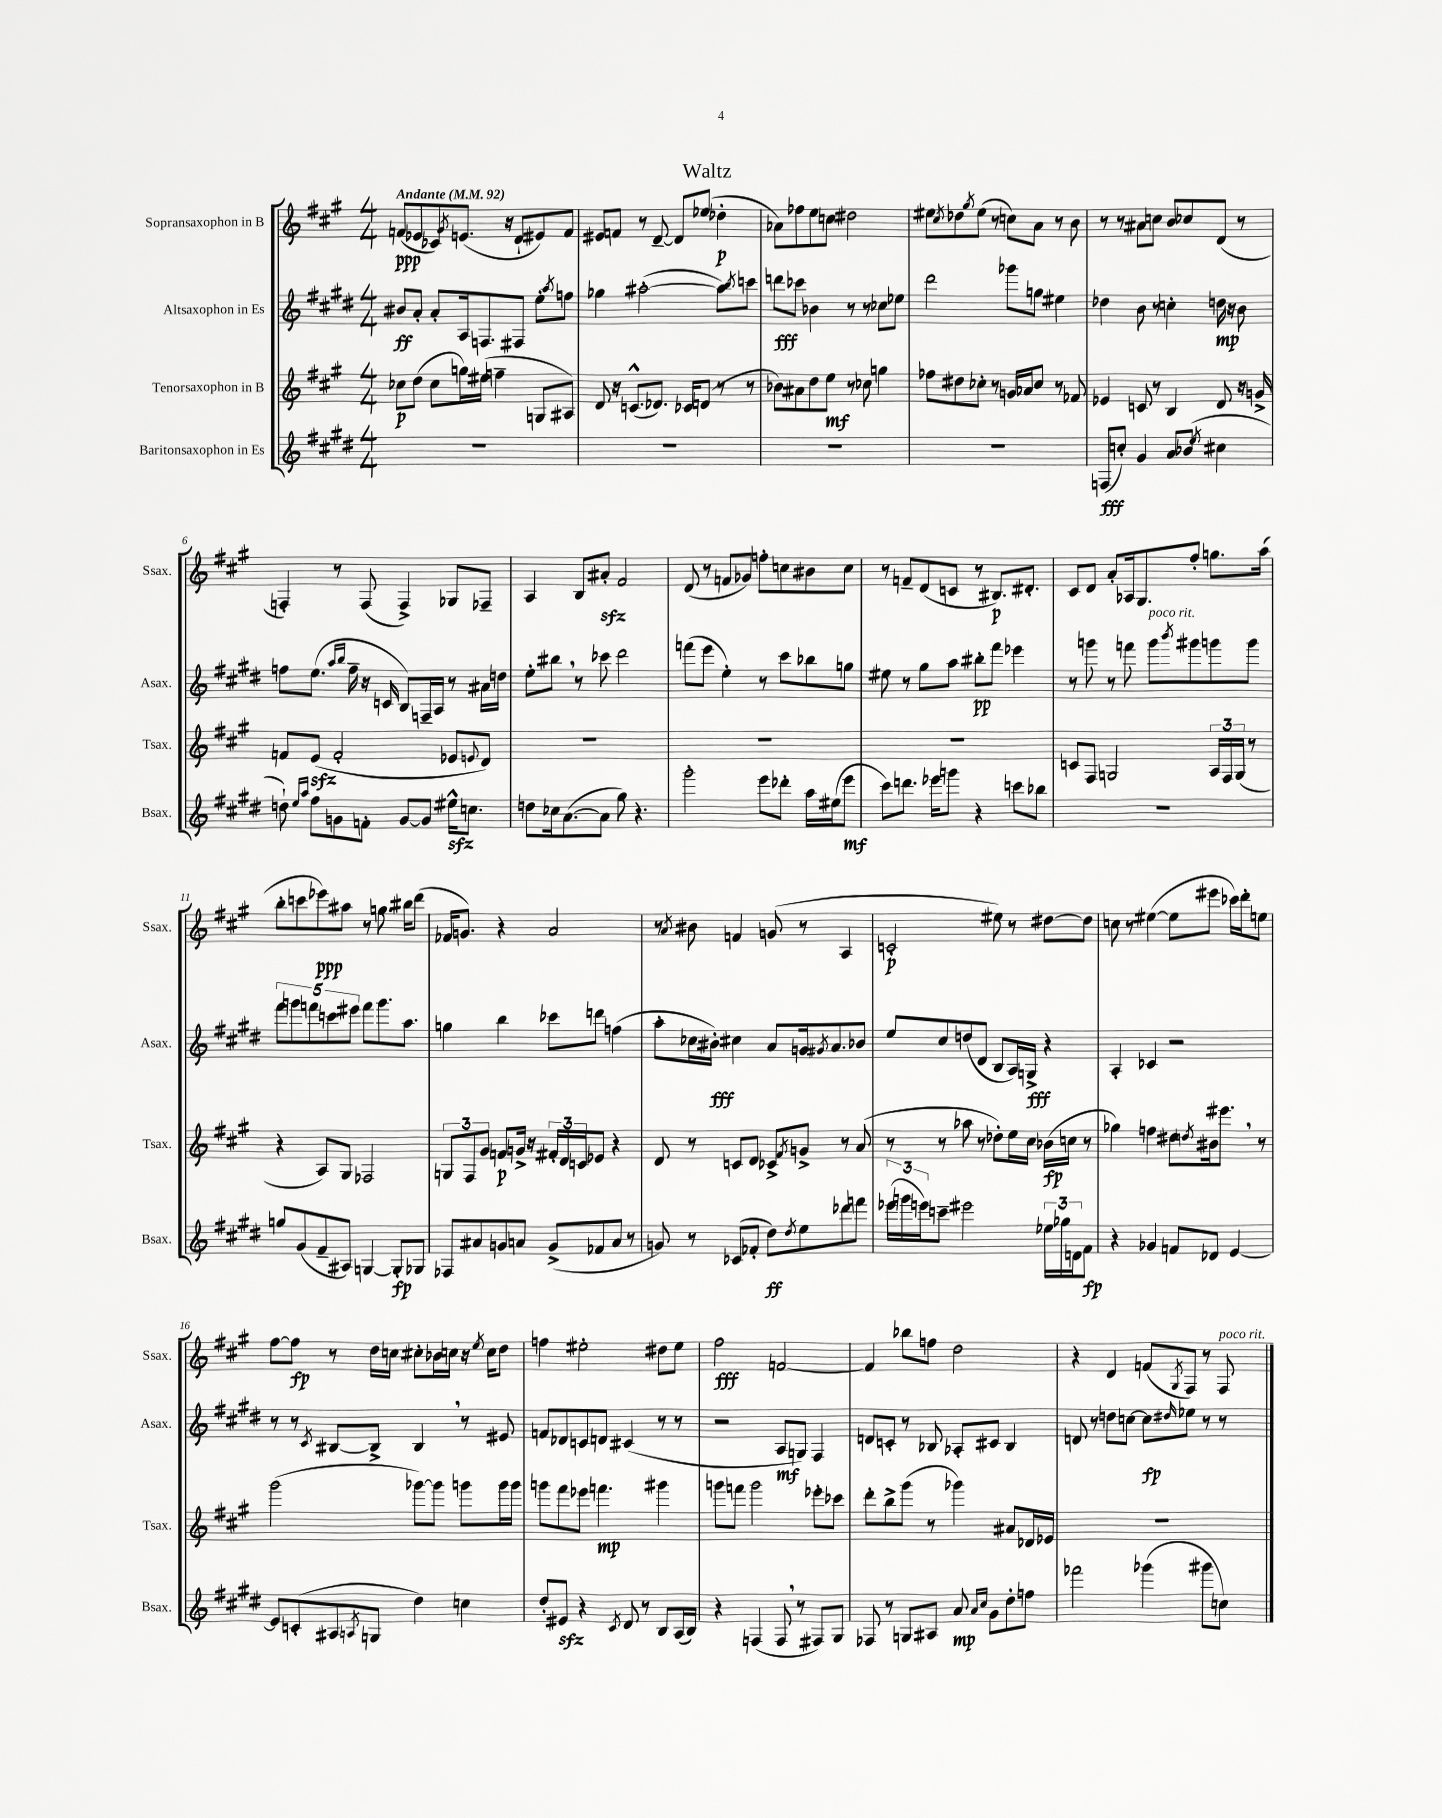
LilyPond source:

\header { title = "Waltz" }
<<
\new StaffGroup <<
\new Staff = "s0" \with { instrumentName = "Sopransaxophon in B" shortInstrumentName = "Ssax." } {
    \clef treble \key a \major \numericTimeSignature \time 4/4 \tempo "Andante" 4 = 92
    f'8\ppp( ees'8 ces'8) \acciaccatura { gis'8 } e'8.( r16 d'8-! eis'8) f'8 |
    eis'8 f'8 r8 d'8~-- d'8 ees''8( des''4-.\p |
    aes'8) fes''8 e''8 c''8 dis''2 |
    eis''8 \acciaccatura { cis''8 } des''8 \acciaccatura { gis''8 } eis''8( r8 c''8) a'8 r8 b'8 |
    r8 r8 ais'8 c''8 b'8 ces''8 d'8( r8 |
    f4-.) r8 f8( f4->) ges8 fes8-- |
    a4 b8 ais'8-.\sfz fis'2 |
    d'8( r8 f'8 ges'8) f''8-. c''8 bis'8 c''8 |
    r8 f'8-- d'8( c'8 r8 bis8.\p) dis'8.-. |
    cis'8 d'8 a'8-. aes16 gis8. fis''8-. g''8. a''16( |
    b''8-. c'''8 ees'''8\ppp) ais''8 r8 g''8. bis''16 d'''8( |
    fes'16 g'8.) r4 a'2 |
    r8 \acciaccatura { a'8 } bis'8 f'4 g'8( r8 a4 |
    c'2-.\p eis''8) r8 dis''8~ dis''8 |
    c''8 r8 eis''4~( eis''8 eis'''8 ces'''16) d'''16-. e''8 |
    fis''8~ fis''8\fp r8 d''16 c''16 cis''8-. bes'16 c''16 r16 \acciaccatura { e''8 } c''16 d''8 |
    f''4 eis''2-. dis''8 eis''8 |
    fis''2\fff f'2~ |
    f'4 bes''8 f''8 d''2 |
    r4 d'4 f'8( \acciaccatura { gis8 } fis8) r8 fis8^\markup { \italic "poco rit." } \bar "|." |
}
\new Staff = "s1" \with { instrumentName = "Altsaxophon in Es" shortInstrumentName = "Asax." } {
    \clef treble \key e \major \numericTimeSignature \time 4/4
    bis'8\ff a'8-. a'8-. a16 f8. fis8 e''8-. \acciaccatura { a''8 } f''8 |
    ges''4 ais''2~-.( ais''8) \acciaccatura { b''8 } c'''8 |
    d'''8\fff ces'''8 bes'4 r8 r8 ces''8 ees''8 |
    dis'''2 ges'''8 g''8 eis''4 |
    des''4 b'8 r8 c''4-. d''16\mp r16 b'8 |
    f''8 e''8.( \grace { a''16 b''16 } f''16-- r16 c'16 b8) f16-- a16 r8 ais'16 d''16 |
    e''8-. bis''8 \breathe r8 ces'''8 dis'''2 |
    f'''8( e'''8 e''4-.) r8 cis'''8 bes''8 g''8 |
    eis''8 r8 gis''8 a''8 bis''8-.\pp fis'''8 ees'''4 |
    r8 g'''8 r8 f'''8 g'''8^\markup { \italic "poco rit." } \acciaccatura { b'''8 } gis'''8 g'''8 g'''8 |
    \tuplet 5/4 { fis'''8 g'''8 f'''8 c'''8 eis'''8 } f'''8 g'''8. a''8. |
    g''4 b''4 ces'''8 d'''8 f''4( |
    a''8-. ces''16 bis'16-.\fff) cis''4 a'8 g'16 \acciaccatura { gis'8 } a'8. bes'8 |
    e''8 cis''8 d''8( dis'8 b8 a16) g16->\fff r4 |
    a4-. ces'4 r2 |
    r8 r8 \acciaccatura { cis'8 } bis8~ bis8-> bis4 \breathe r8 eis'8 |
    f'8 des'8 c'8 d'8 cis'4( r8 r8 |
    r2 a8\mf g8) fis4 |
    d'8 c'8-. r8 bes8 aes8-. cis'8 bes4 |
    d'8 r8 d''8 c''8~ c''8\fp \grace { dis''16 } ees''8 r8 r8 \bar "|." |
}
\new Staff = "s2" \with { instrumentName = "Tenorsaxophon in B" shortInstrumentName = "Tsax." } {
    \clef treble \key a \major \numericTimeSignature \time 4/4
    ces''8\p d''8( ces''8 g''16) eis''16( f''4-- g8 ais8) |
    d'8 r16 c'8.-^( des'8.) ces'16 d'8( r8 r8 |
    bes'8) ais'8 d''8 e''8\mf r8 ces''8 g''4 |
    fes''8 dis''8 ces''8-. r8 g'16 aes'16 ces''8 r8 fes'8 |
    ees'4 c'8 r8 b4 d'8 r16 g'16-> |
    f'8 e'8\sfz( f'2-. ees'8 \appoggiatura { e'8 } d'8) |
    R1 |
    R1 |
    R1 |
    c'8 fis8 g2 \tuplet 3/2 { a16 fis16 g16( } r8 |
    r4 a8) gis8 fes2 |
    \tuplet 3/2 { g8 fis8 gis'8 } f'8\p g'16-> r16 \tuplet 3/2 { fis'16-. d'16 c'16 } ees'8 r4 |
    d'8 r8 c'8 d'8 ces'8-> \acciaccatura { fis'8 } g'8-> r8 a'8( |
    r8 r8 aes''8 r8 des''8-.) e''16 cis''16 bes'16\fp( c''16 r8 |
    ges''4) f''4 dis''8 \acciaccatura { d''8 } bis'16 eis'''8. \breathe r8 |
    gis'''2( ges'''8~) ges'''8 g'''8 g'''16 g'''16 |
    g'''8 fis'''8 ees'''8 f'''4.\mp gis'''4 |
    g'''8 f'''8 g'''2 ees'''8-. ces'''8 |
    d'''8-. b''8-> gis'''8( r8 ges'''4) ais'8 des'16 ees'16 |
    R1 \bar "|." |
}
\new Staff = "s3" \with { instrumentName = "Baritonsaxophon in Es" shortInstrumentName = "Bsax." } {
    \clef treble \key e \major \numericTimeSignature \time 4/4
    R1 |
    R1 |
    R1 |
    R1 |
    f8\fff( c''8-.) gis'4 a'8 bes'8( \acciaccatura { e''8 } cis''4 |
    d''8-!) \grace { e''16 a''16 } fis''8 g'8 f'8-. g'8~ g'8 eis''16-^\sfz c''8. |
    d''8 ces''16 a'8.~( a'8 gis''8) r4. |
    gis'''2-. e'''8 des'''8-. a''16 eis''16( e'''8\mf |
    cis'''8) d'''8. ees'''16 g'''8 r4 c'''8 bes''8 |
    R1 |
    g''8 gis'8( fis'8-- ais8) g4~ g8-.\fp ges8 |
    fes8 ais'8 g'8 a'8 g'8->( fes'8 a'8 r8 |
    g'8) r8 ces'8( fes'8-. dis''8\ff) \acciaccatura { dis''8 } e''8 des'''8 f'''8 |
    \tuplet 3/2 { ees'''16( g'''16 e'''16) } c'''8-- eis'''2 \tuplet 3/2 { ees''16 ges''16 d'16 } fis'8\fp |
    r4 ges'4 f'8 des'8 e'4~ |
    e'8 c'8-.( ais8 \acciaccatura { a8 } g8 dis''4) c''4 |
    dis''8-. eis'8\sfz r4 \acciaccatura { cis'8 } dis'8 r8 b8 a16( b16) |
    r4 f4( f8 \breathe r8 fis8) gis8 |
    fes8 r8 g8 ais8 a'8\mp \grace { a'16 cis''16 } gis'8 dis''8-. f''8 |
    fes'''2 ges'''4( gis'''8 c''8) \bar "|." |
}
>>
>>
